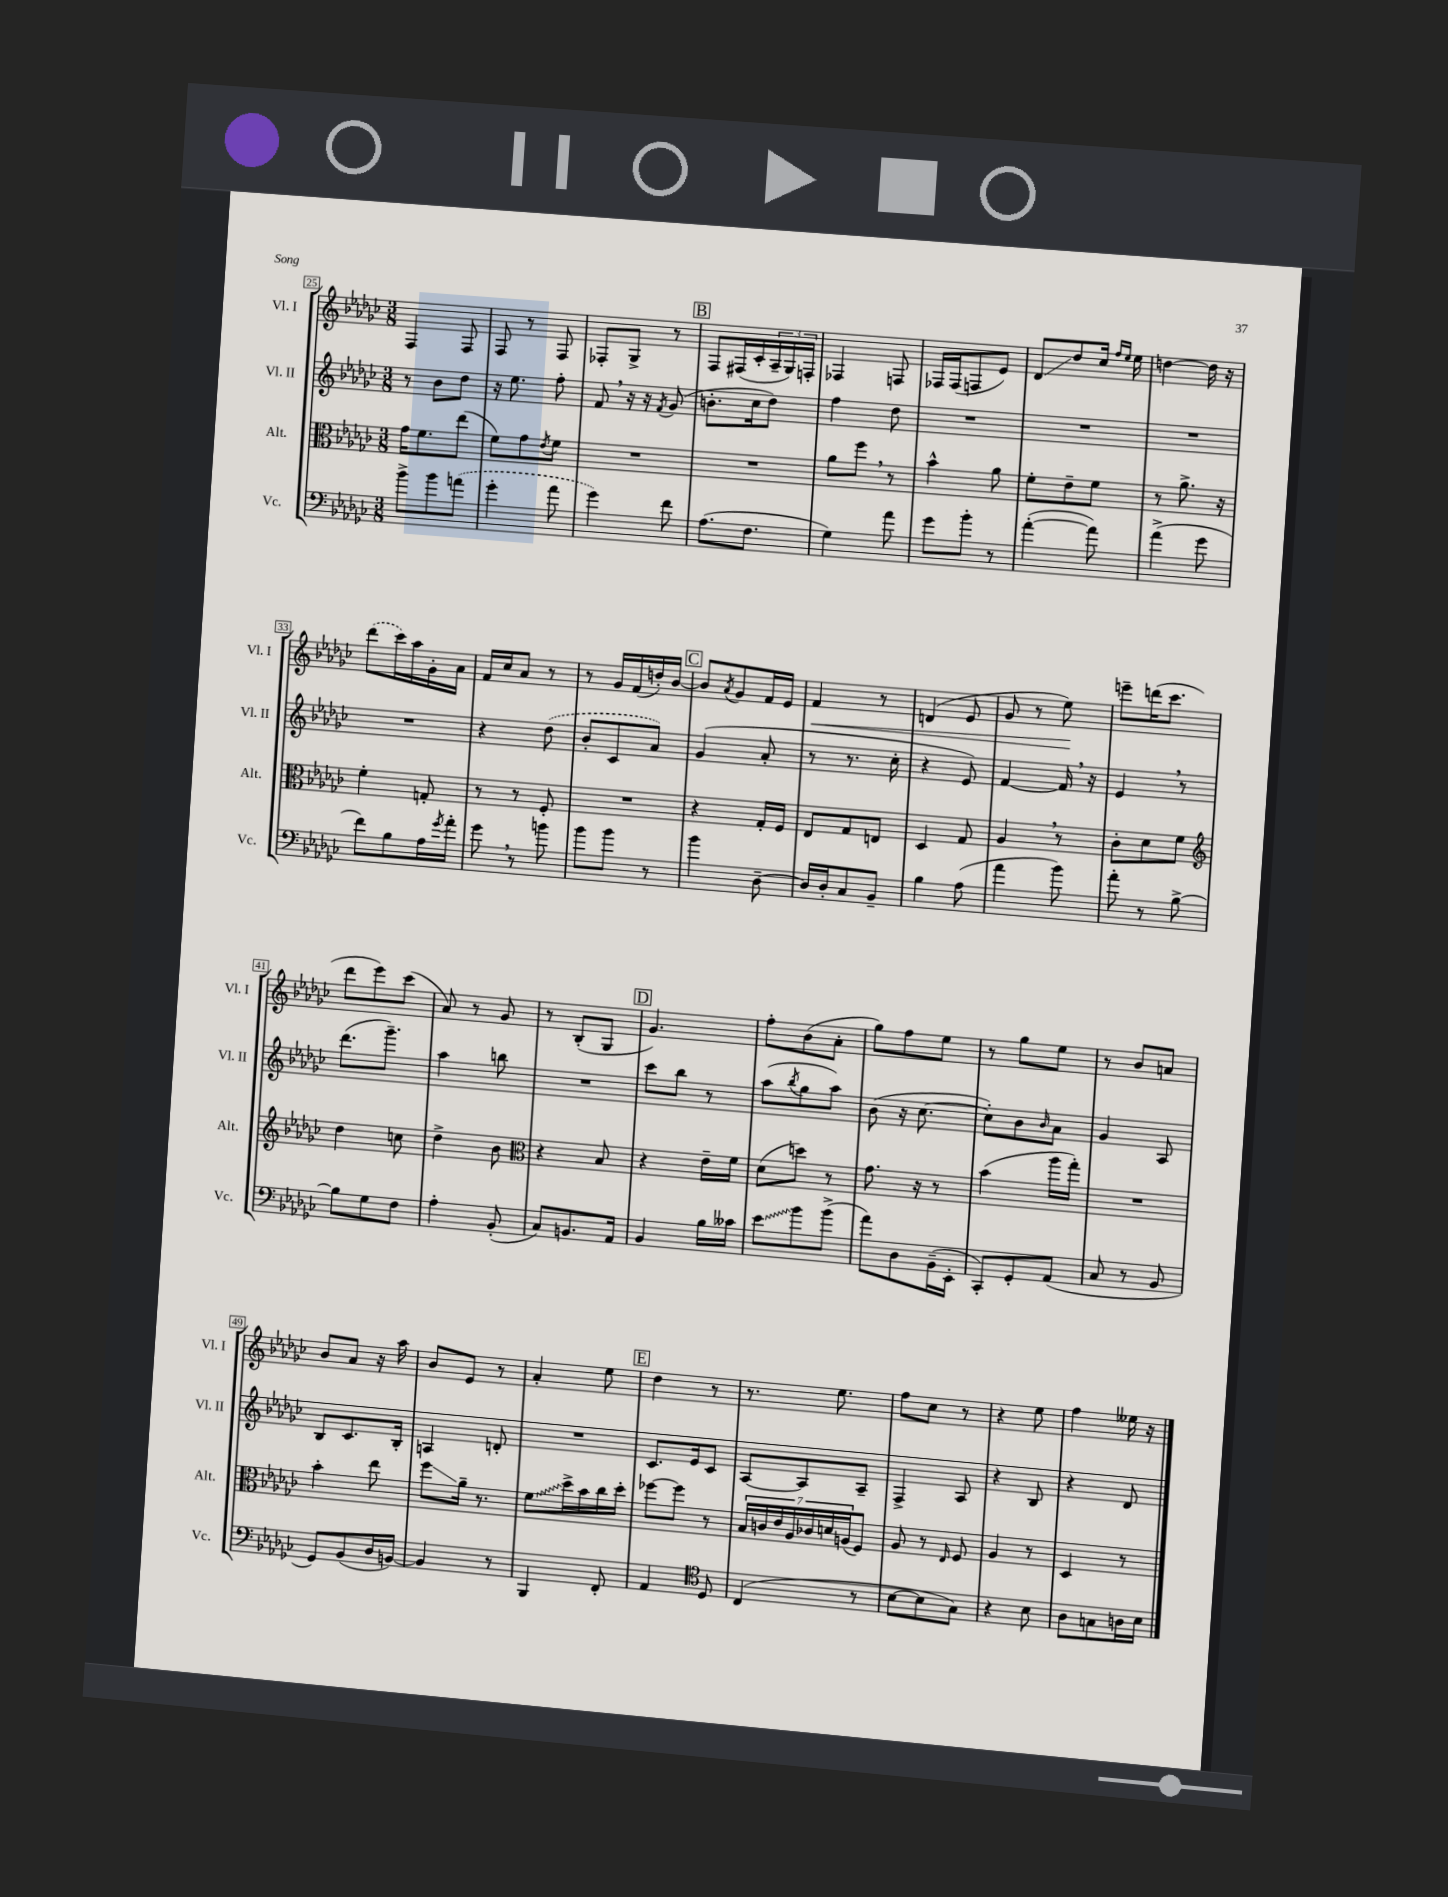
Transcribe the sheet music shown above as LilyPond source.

<<
\new StaffGroup <<
\new Staff = "s0" \with { instrumentName = "Vl. I" shortInstrumentName = "Vl. I" } {
    \clef treble \key ges \major \numericTimeSignature \time 3/8
    f4 f8 |
    f8 r8 f8 |
    fes8-. ges8-> r8 |
    \mark \markup { \box "B" } f8 fis16( ces'16-. \tuplet 3/2 { aes16-- ges16) f16-. } |
    fes4 f8 |
    fes16 fes16( f8 ees'8) |
    des'8\glissando des''8 ces''16 \grace { f''16 ees''16 } ees''16 |
    d''4~ d''16 r16 |
    \once \slurDashed des'''8( ces'''16) aes''16 ges'16-. aes'16 |
    f'16 ces''16 aes'8 r8 |
    r8 ges'16 f'16( d''16-.) bes'16~ |
    \mark \markup { \box "C" } bes'8 \acciaccatura { aes'8 } ges'8 f'16 ees'16 |
    f'4\< r8 |
    d'4( ees'8 |
    ges'8 r8 ees''8\!) |
    e'''8-- d'''16( ces'''8. |
    des'''8 ees'''8) ces'''8( |
    aes'8) r8 ges'8 |
    r8 bes8-.( ges8 |
    \mark \markup { \box "D" } ges'4.) |
    f''8-. bes'8( aes'8-. |
    ges''8) f''8 ees''8 |
    r8 ges''8 ees''8 |
    r8 bes'8 a'8 |
    bes'8 aes'8 r16 aes''16 |
    bes'8 ees'8 r8 |
    aes'4-. ees''8 |
    \mark \markup { \box "E" } des''4 r8 |
    r8. ees''8. |
    f''8 ces''8 r8 |
    r4 ees''8 |
    f''4 eeses''16 r16 \bar "|." |
}
\new Staff = "s1" \with { instrumentName = "Vl. II" shortInstrumentName = "Vl. II" } {
    \clef treble \key ges \major \numericTimeSignature \time 3/8
    r8 bes'8 des''8 |
    r16 ees''8. f''8-. |
    f'8 \breathe r16 r16 \acciaccatura { f'8 } ges'8( |
    \mark \markup { \box "B" } b'8.-. ces''16 des''8) |
    f''4 des''8 |
    R4. |
    R4. |
    R4. |
    R4. |
    r4 \once \slurDashed des''8( |
    bes'8-. ces'8 aes'8) |
    \mark \markup { \box "C" } ges'4( aes'8-. |
    r8 r8. ces''16-. |
    r4 ees'8) |
    f'4~ f'16 \breathe r16 |
    ees'4 \breathe r8 |
    des'''8.( ges'''8.--) |
    aes''4 b''8 |
    R4. |
    \mark \markup { \box "D" } ces'''8 bes''8 r8 |
    aes''8( \acciaccatura { bes''8 } ges''8 aes''8) |
    bes'8( r16 ces''8.~ |
    ces''8-.) bes'8 \grace { bes'16 } aes'8 |
    ges'4 aes8 |
    bes8 ces'8. bes16-. |
    a4 d'8-. |
    R4. |
    \mark \markup { \box "E" } ces'8. ees'16 ces'8 |
    aes8~ aes8 aes8-- |
    f4-> aes8 |
    r4 bes8 |
    r4 des'8 \bar "|." |
}
\new Staff = "s2" \with { instrumentName = "Alt." shortInstrumentName = "Alt." } {
    \clef alto \key ges \major \numericTimeSignature \time 3/8
    ges'16 f'8. ees''8( |
    f'8) ges'8 \acciaccatura { ees'8 } f'8 |
    R4. |
    \mark \markup { \box "B" } R4. |
    aes'8 f''8 \breathe r8 |
    bes'4-^ aes'8 |
    f'8-. ees'8-- f'8 |
    r8 aes'8.-> r16 |
    f'4-. g8-. |
    r8 r8 f8-. |
    R4. |
    \mark \markup { \box "C" } r4 ges16-. f16 |
    ees8 ges8 e8 |
    des4 ges8 |
    aes4 \breathe r8 |
    ces'8-. des'8 f'8 |
    \clef treble des''4 c''8 |
    des''4-> bes'8 |
    \clef alto r4 bes8 |
    \mark \markup { \box "D" } r4 ees'16-- f'16 |
    des'8( d''8) r8 |
    ges'8. r16 r8 |
    bes'4( aes''16 ges''16-.) |
    R4. |
    bes'4-. ees''8 |
    f''8\glissando aes'16-- r8. |
    \once \override Glissando.style = #'zigzag f'8\glissando des''16-> bes'16 ces''16 des''16-. |
    \mark \markup { \box "E" } fes''8~ fes''8 r8 |
    \tuplet 7/4 { bes16 c'16 ees'16 aes16 ces'16 d'16 a16( } f8) |
    aes8 r8 \grace { ees16 } f8 |
    aes4 r8 |
    des4 r8 \bar "|." |
}
\new Staff = "s3" \with { instrumentName = "Vc." shortInstrumentName = "Vc." } {
    \clef bass \key ges \major \numericTimeSignature \time 3/8
    bes'8-> bes'8 \once \slurDashed a'8( |
    ges'4-. aes'8 |
    ges'4) f'8 |
    \mark \markup { \box "B" } aes8.( f8. |
    ges4) aes'8 |
    ges'8 bes'8-. r8 |
    aes'4~-.( aes'8) |
    aes'4->( ges'8 |
    f'8) bes8 aes16 \acciaccatura { ges'8 } aes'16-. |
    ges'8 \breathe r8 b'8 |
    bes'8 bes'8 r8 |
    \mark \markup { \box "C" } bes'4 des8~-- |
    des16 des16-. ces8 bes,8-- |
    bes4 aes8( |
    aes'4 bes'8) |
    aes'8-. r8 bes8~-> |
    bes8 ges8 f8 |
    aes4-. bes,8-.( |
    ces8) b,8. aes,16 |
    \mark \markup { \box "D" } bes,4 bes16 ceses'16 |
    \once \override Glissando.style = #'zigzag ees'8\glissando bes'8 bes'8->( |
    aes'8) des8 bes,16--( ees,16-. |
    ces,8-.) ges,8-. aes,8( |
    ces8 r8 bes,8 |
    ges,8) bes,8( des16 b,16~) |
    b,4 r8 |
    bes,,4 f,8-. |
    \mark \markup { \box "E" } aes,4 \clef tenor des8 |
    ces4( r8 |
    bes8~ bes8 ges8) |
    r4 bes8 |
    aes8 g8 a16 bes16 \bar "|." |
}
>>
>>
\layout { \context { \Score currentBarNumber = #25 \override BarNumber.stencil = #(make-stencil-boxer 0.1 0.3 ly:text-interface::print) } }
